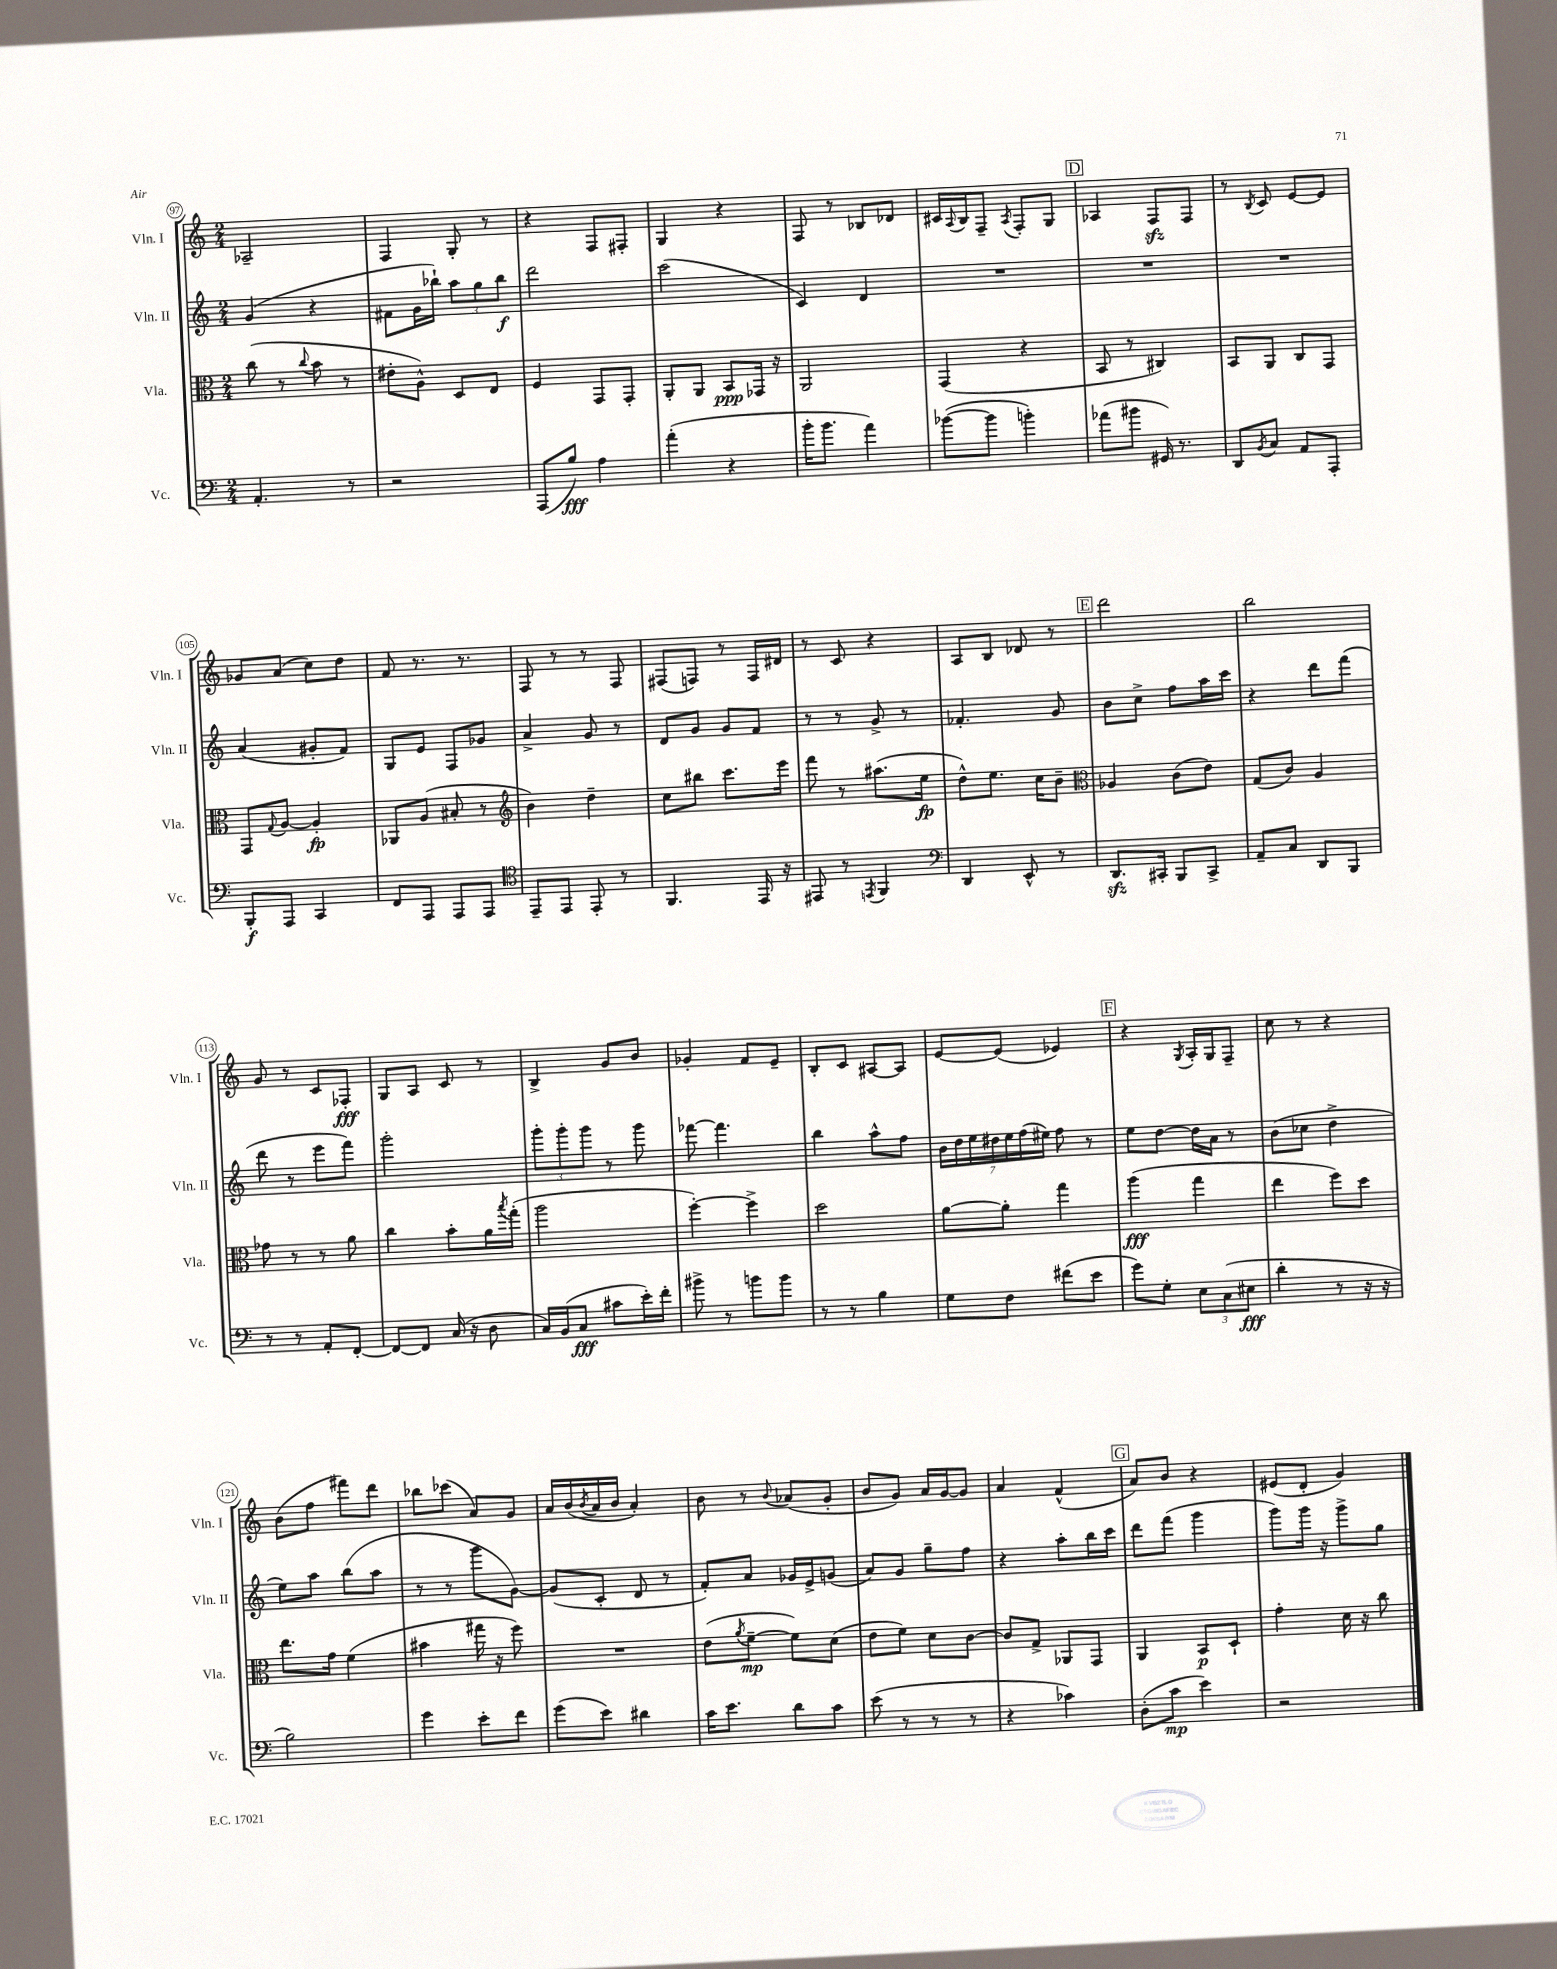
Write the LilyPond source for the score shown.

<<
\new StaffGroup <<
\new Staff = "s0" \with { instrumentName = "Vln. I" shortInstrumentName = "Vln. I" } {
    \clef treble \key c \major \numericTimeSignature \time 2/4
    aes2-- |
    f4 g8-. r8 |
    r4 f8 fis8-. |
    g4 r4 |
    f8 r8 bes8 des'8 |
    cis'16 \appoggiatura { a8 } b16 f8-- \acciaccatura { a8 } f8-. g8 |
    \mark \markup { \box "D" } aes4 f8\sfz f8 |
    r8 \acciaccatura { b8 } c'8 e'8~ e'8 |
    ges'8 a'8( c''8) d''8 |
    f'8 r8. r8. |
    f8 r8 r8 f8 |
    fis8( f8) r8 f16 dis'16 |
    r8 c'8 r4 |
    a8 b8 des'8 r8 |
    \mark \markup { \box "E" } d'''2 |
    b''2 |
    g'8 r8 c'8 fes8-.\fff |
    g8 a8 c'8 r8 |
    b4-> g'8 b'8 |
    ges'4-. f'8 e'8-- |
    b8-. c'8 ais8~ ais8 |
    e'8~ e'8( ees'4) |
    \mark \markup { \box "F" } r4 \acciaccatura { g8 } a16-. g16 f8-- |
    c''8 r8 r4 |
    b'8( f''8 fis'''8) d'''8 |
    bes''8 ces'''8( a'8) g'8 |
    a'16 b'16( \acciaccatura { b'8 } a'16 b'16 a'4-.) |
    b'8 r8 \appoggiatura { b'8 } aes'8( g'8-. |
    b'8 g'8) a'16 g'16~ g'8 |
    a'4 f'4-^( |
    \mark \markup { \box "G" } a'8) b'8 r4 |
    eis'8( d'8-. g'4) \bar "|." |
}
\new Staff = "s1" \with { instrumentName = "Vln. II" shortInstrumentName = "Vln. II" } {
    \clef treble \key c \major \numericTimeSignature \time 2/4
    g'4( r4 |
    fis'8 g'16 bes''16-!) \tuplet 3/2 { a''8 g''8 bes''8\f } |
    d'''2 |
    c'''2( |
    c'4) d'4 |
    R2 |
    \mark \markup { \box "D" } R2 |
    R2 |
    a'4( gis'8-. f'8) |
    g8 e'8 f8 ges'8 |
    a'4-> g'8 r8 |
    d'8 g'8 g'8 f'8 |
    r8 r8 g'8-> r8 |
    fes'4.-. g'8 |
    \mark \markup { \box "E" } b'8 c''8-> f''8 a''16 c'''16 |
    r4 d'''8 f'''8( |
    d'''8 r8 e'''8 f'''8) |
    g'''2-. |
    \tuplet 3/2 { g'''8-. g'''8-. g'''8 } r8 g'''8 |
    fes'''8~ fes'''4. |
    b''4 a''8-^ f''8 |
    \tuplet 7/4 { b'16 d''16 e''16 dis''16 e''16 f''16( eis''16) } f''8 r8 |
    \mark \markup { \box "F" } e''8 d''8~ d''16 a'16 r8 |
    b'8( ces''8 d''4-> |
    e''8) a''8 b''8( a''8 |
    r8 r8 g'''8 g'8~) |
    g'8( c'8-. d'8 r8 |
    f'8-.) a'8 ges'16 e'16-> g'8( |
    a'8) g'8 g''8-- f''8 |
    r4 a''8-. b''16 c'''16 |
    \mark \markup { \box "G" } d'''8 f'''8( g'''4 |
    g'''8) g'''16 r16 g'''8-> g''8 \bar "|." |
}
\new Staff = "s2" \with { instrumentName = "Vla." shortInstrumentName = "Vla." } {
    \clef alto \key c \major \numericTimeSignature \time 2/4
    c''8( r8 \appoggiatura { c''8 } b'8 r8 |
    eis'8-. a8-^) d8 e8 |
    f4 g,8 g,8-. |
    a,8-. a,8 b,8\ppp ges,16 r16 |
    a,2 |
    g,4( r4 |
    \mark \markup { \box "D" } b,8 r8 cis4) |
    b,8 a,8 c8 g,8 |
    g,8 \appoggiatura { g8 } a8~ a4-.\fp |
    aes,8 a8( bis8-. r8 |
    \clef treble b'4) d''4-- |
    c''8 bis''8 c'''8. e'''16 |
    f'''8 r8 ais''8.( e''16\fp |
    d''8-^) e''8. c''16 b'8-- |
    \mark \markup { \box "E" } \clef alto aes4 c'8( e'8) |
    g8( c'8) a4 |
    ges'8 r8 r8 a'8 |
    c''4 b'8-. a'16 \acciaccatura { b''8 } g''16-.( |
    a''2 |
    f''4~-.) f''4-> |
    d''2 |
    a'8~ a'8-. g''4 |
    \mark \markup { \box "F" } a''4\fff( g''4 |
    e''4 f''8) d''8 |
    e''8. g'16 f'4( |
    bis'4 gis''16 r16 f''8) |
    R2 |
    e'8( \acciaccatura { a'8 } f'8~--\mp f'8) d'8( |
    e'8 f'8) d'8 c'8~ |
    c'8 g8-> aes,8 g,8 |
    \mark \markup { \box "G" } a,4 b,8\p d8-! |
    g'4-. d'16 r16 c''8 \bar "|." |
}
\new Staff = "s3" \with { instrumentName = "Vc." shortInstrumentName = "Vc." } {
    \clef bass \key c \major \numericTimeSignature \time 2/4
    a,4.-. r8 |
    r2 |
    a,,8( b8\fff) a4 |
    a'4-.( r4 |
    b'16-. b'8. a'4) |
    bes'8~( bes'8 b'4-.) |
    \mark \markup { \box "D" } aes'8( bis'8 gis,16) r8. |
    d,8 \acciaccatura { b,8 } c8 a,8 a,,8-. |
    b,,8-.\f a,,8 c,4 |
    f,8 a,,8 a,,8 a,,8 |
    \clef tenor e,8-- e,8 e,8-. r8 |
    f,4. e,16 r16 |
    eis,8 r8 \acciaccatura { e,8 } f,4 |
    \clef bass d,4 e,8-^ r8 |
    \mark \markup { \box "E" } d,8.\sfz cis,16-. b,,8 cis,8-> |
    a,8-- c8 d,8 b,,8 |
    r8 r8 a,8-. f,8~-. |
    f,8~ f,8 c16( r16 d8 |
    c16) b,16( c8\fff cis'8 e'16-.) f'16-. |
    bis'8-> r8 b'8 b'8 |
    r8 r8 b4 |
    g8 f8 fis'8( e'8 |
    \mark \markup { \box "F" } g'8) g8-. \tuplet 3/2 { e8 c8( eis8\fff } |
    d'4-. r8 r16 r16 |
    b2) |
    g'4 e'8-. f'8 |
    g'8( e'8) dis'4 |
    c'16 e'8. d'8 c'8 |
    e'8( r8 r8 r8 |
    r4 ces'4) |
    \mark \markup { \box "G" } d8-.( c'8\mp e'4) |
    r2 \bar "|." |
}
>>
>>
\layout { \context { \Score currentBarNumber = #97 \override BarNumber.stencil = #(make-stencil-circler 0.1 0.3 ly:text-interface::print) } }
